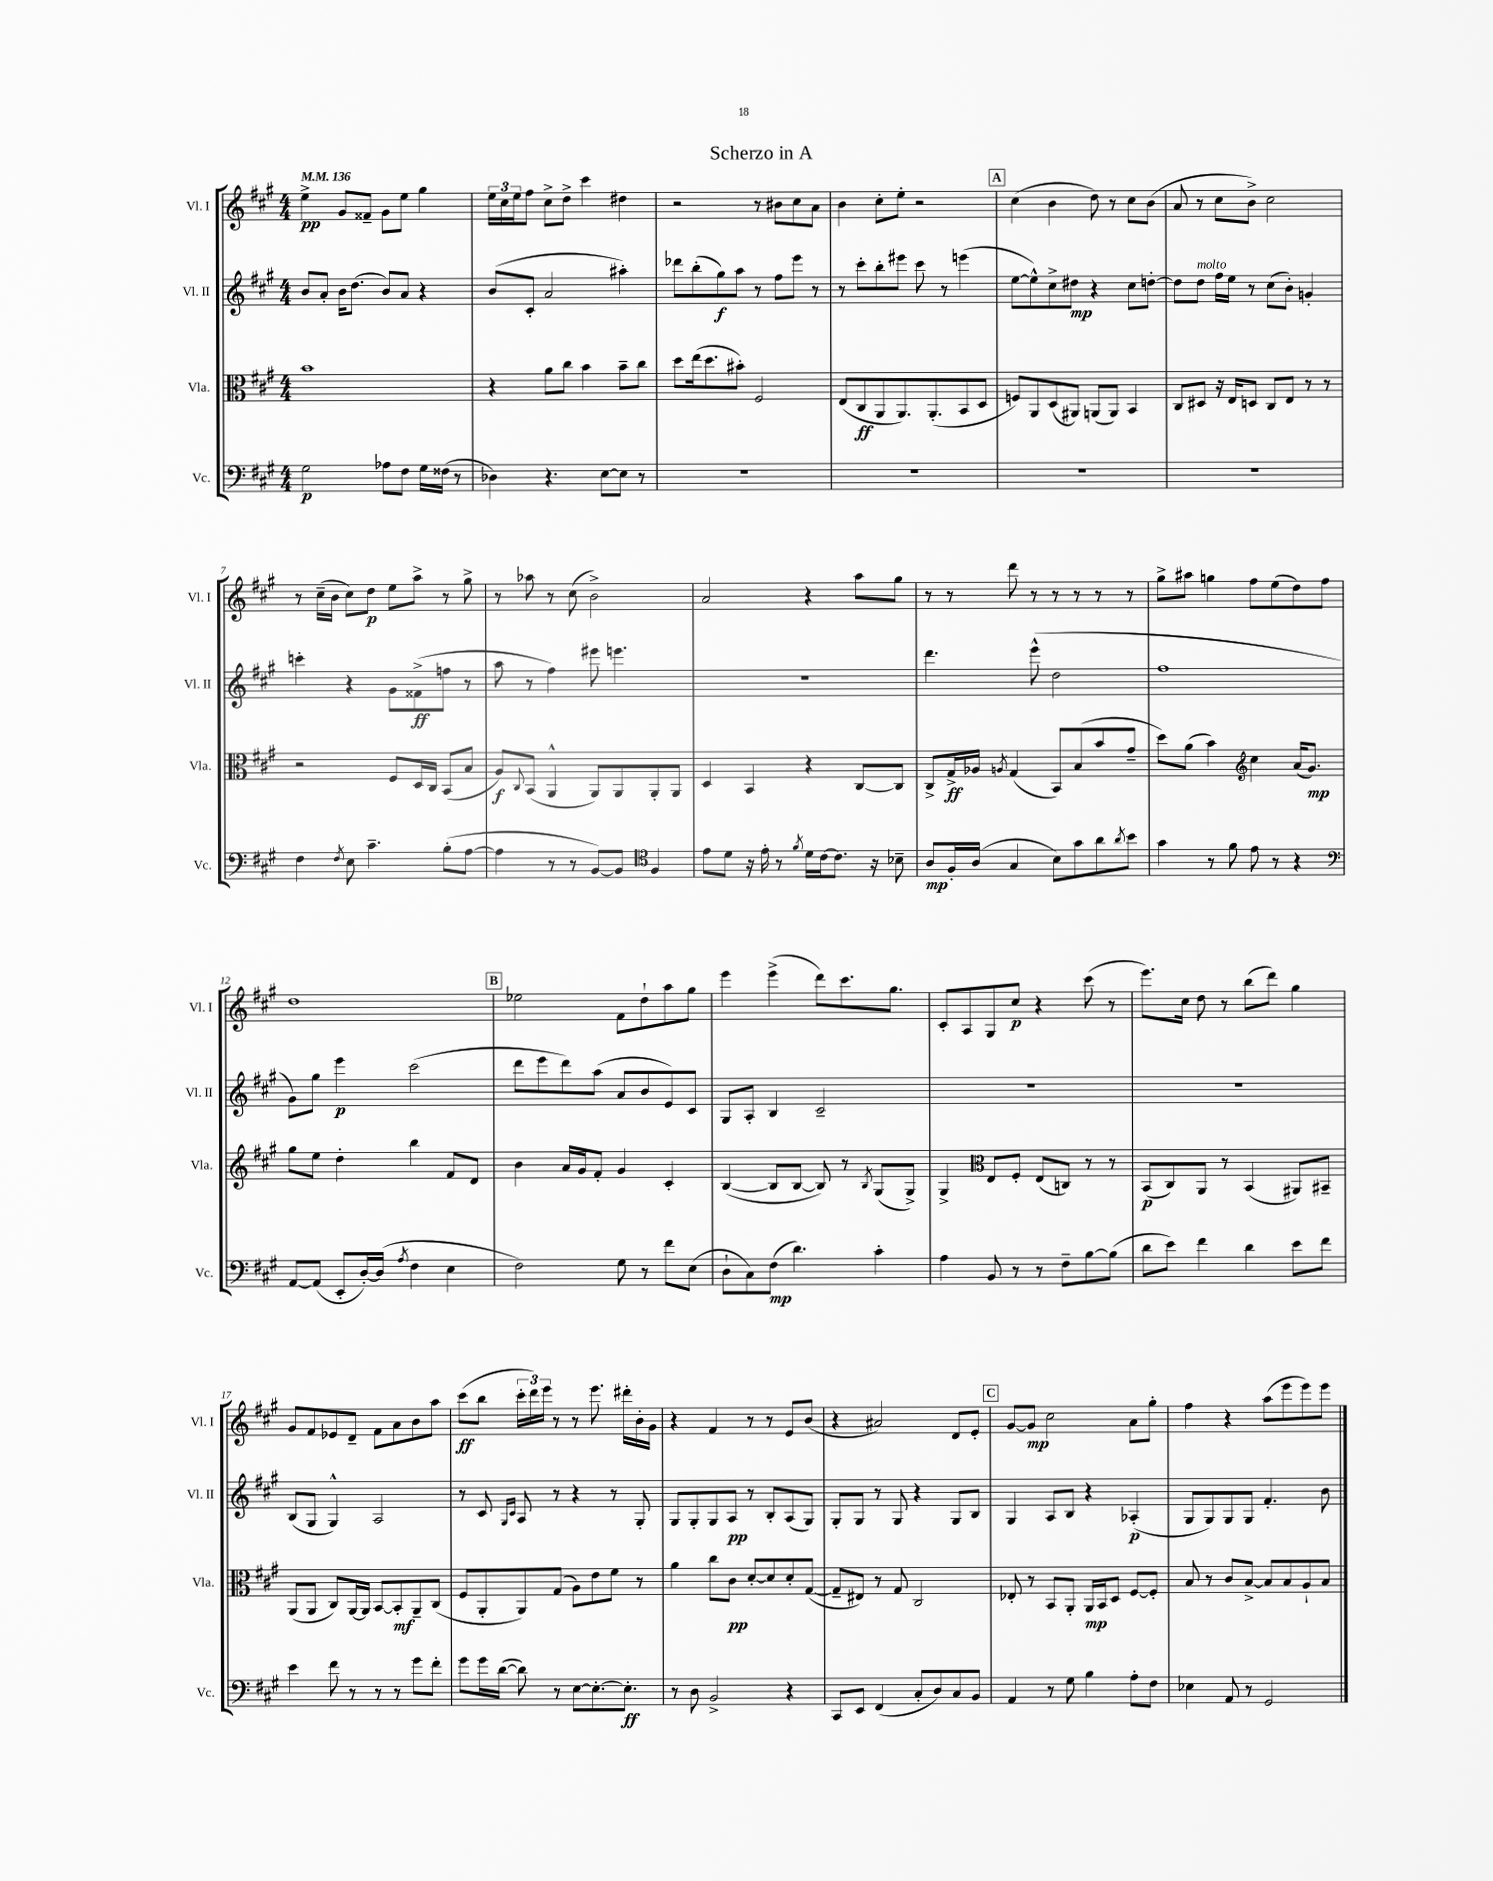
\header { title = "Scherzo in A" }
<<
\new StaffGroup <<
\new Staff = "s0" \with { instrumentName = "Vl. I" shortInstrumentName = "Vl. I" } {
    \clef treble \key a \major \numericTimeSignature \time 4/4 \tempo 4 = 136
    e''4->\pp gis'8 fisis'8-- gis'8 e''8 gis''4 |
    \tuplet 3/2 { e''16 cis''16 e''16 } fis''8 cis''8-> d''8-> cis'''4 dis''4 |
    r2 r8 bis'8 cis''8 a'8 |
    b'4 cis''8-. e''8-. r2 |
    \mark \markup { \box "A" } cis''4( b'4 d''8) r8 cis''8 b'8( |
    a'8 r8 cis''8 b'8->) cis''2 |
    r8 cis''16--( b'16 cis''8) d''8\p e''8 a''8-> r8 gis''8-> |
    r8 aes''8 r8 cis''8( b'2->) |
    a'2 r4 a''8 gis''8 |
    r8 r8 d'''8 r8 r8 r8 r8 r8 |
    gis''8-> ais''8 g''4 fis''8 e''8( d''8) fis''8 |
    d''1 |
    \mark \markup { \box "B" } ees''2 fis'8 d''8-! a''8 gis''8 |
    e'''4 e'''4->( d'''8) cis'''8. gis''8. |
    cis'8-. a8 gis8 cis''8\p r4 cis'''8( r8 |
    e'''8.) cis''16 d''8 r8 b''8( d'''8) gis''4 |
    gis'8 fis'8 ees'8 d'8-- fis'8 a'8 b'8 a''8 |
    cis'''8\ff( b''8 \tuplet 3/2 { cis'''16-. d'''16) e'''16 } r8 r8 e'''8. dis'''16-. b'16-. gis'16 |
    r4 fis'4 r8 r8 e'8 b'8( |
    r4 ais'2) d'8 e'8-. |
    \mark \markup { \box "C" } gis'8~ gis'8\mp cis''2 a'8 gis''8-. |
    fis''4 r4 a''8( e'''8 e'''8) e'''8 \bar "|." |
}
\new Staff = "s1" \with { instrumentName = "Vl. II" shortInstrumentName = "Vl. II" } {
    \clef treble \key a \major \numericTimeSignature \time 4/4
    b'8 a'8-. b'16 d''8.( b'8) a'8 r4 |
    b'8( cis'8-. a'2 ais''4-.) |
    des'''8 b''8-.( gis''8\f) a''8 r8 fis''8 e'''8 r8 |
    r8 cis'''8-. b''8-. eis'''8 cis'''8 r8 e'''4( |
    \mark \markup { \box "A" } e''8~ e''8-^) cis''8-> dis''8\mp r4 cis''8 d''8~-. |
    d''8 d''8^\markup { \italic "molto" } fis''16 e''16 r8 cis''8( b'8-.) g'4-. |
    c'''4-. r4 gis'8 fisis'8->\ff( f''8 r8 |
    a''8 r8 fis''4) eis'''8 e'''4. |
    R1 |
    d'''4. e'''8-^( d''2 |
    fis''1 |
    gis'8) gis''8 e'''4\p cis'''2( |
    \mark \markup { \box "B" } d'''8 e'''8 d'''8) a''8( a'8 b'8 e'8) cis'8 |
    gis8 a8-. b4 cis'2-- |
    R1 |
    R1 |
    b8( gis8 gis4-^) a2 |
    r8 cis'8 \grace { gis16 cis'16 } a8 r8 r4 r8 gis8-. |
    gis8 gis8-. gis8 a8\pp r8 b8-. a8( gis8) |
    gis8-. gis8 r8 gis8 r4 gis8 b8 |
    \mark \markup { \box "C" } gis4 a8 b8 r4 aes4-.\p( |
    gis8 gis8) gis8 gis8 fis'4.-. b'8 \bar "|." |
}
\new Staff = "s2" \with { instrumentName = "Vla." shortInstrumentName = "Vla." } {
    \clef alto \key a \major \numericTimeSignature \time 4/4
    b'1 |
    r4 a'8 cis''8 b'4 b'8-- cis''8 |
    d''8 e''16( d''8. bis'8-.) fis2 |
    e8( cis8\ff a,8 a,8.) a,8.-.( b,8 d8 |
    \mark \markup { \box "A" } f8) a,8 d8( ais,8) a,8( a,8) b,4 |
    cis8 dis8 r16 e16 d8 cis8 e8 r8 r8 |
    r2 fis8 d16 cis16 b,8( b8 |
    a8\f) \appoggiatura { cis8 } b,8( a,4-^ a,8) a,8 a,8-. a,8 |
    d4 b,4 r4 cis8~ cis8 |
    cis8-> gis16->\ff aes16 \acciaccatura { a8 } gis4( b,8) b8( b'8 gis'8-- |
    d''8) a'8( b'4) \clef treble cis''4 a'16( gis'8.\mp) |
    gis''8 e''8 d''4-. b''4 fis'8 d'8 |
    \mark \markup { \box "B" } b'4 a'16 gis'16 fis'8-. gis'4 cis'4-. |
    b4~( b8 b8~ b8) r8 \acciaccatura { b8 } gis8( gis8->) |
    gis4-> \clef alto e8 fis8-. e8( c8) r8 r8 |
    b,8\p( cis8) a,8 r8 b,4( ais,8) bis,8-- |
    a,8( a,8 cis8) a,16~ a,16 b,8~ b,8-.\mf a,8-- cis8( |
    fis8 a,8-. a,8) gis8( a8) e'8 fis'8 r8 |
    a'4 cis''8 cis'8\pp d'8~-. d'8 d'8-. gis8~( |
    gis8-- eis8) r8 gis8 cis2 |
    \mark \markup { \box "C" } ees8-. r8 b,8 a,8-. a,16\mp b,16 d8 fis8~ fis8-. |
    b8 r8 cis'8 b8~-> b8 b8 a8-! b8 \bar "|." |
}
\new Staff = "s3" \with { instrumentName = "Vc." shortInstrumentName = "Vc." } {
    \clef bass \key a \major \numericTimeSignature \time 4/4
    gis2\p aes8 fis8 gis16 fisis16( r8 |
    des4) r4. e8~ e8 r8 |
    R1 |
    R1 |
    \mark \markup { \box "A" } R1 |
    R1 |
    fis4 \acciaccatura { fis8 } e8 cis'4.-- b8-.( a8~ |
    a4 r8 r8 b,8~) b,8 \clef tenor fis4 |
    e'8 d'8 r16 e'16-. r8 \acciaccatura { fis'8 } d'16 cis'16~ cis'8. r16 bes8-- |
    a8\mp fis16-. a16( gis4 b8) gis'8 a'8 \acciaccatura { a'8 } b'8 |
    gis'4 r8 fis'8 e'8 r8 r4 |
    \clef bass a,8~ a,8( e,8-. d16~-.) d16( \acciaccatura { a8 } fis4 e4 |
    \mark \markup { \box "B" } fis2) gis8 r8 fis'8 e8( |
    d8-! cis8) fis8\mp( d'4.) cis'4-. |
    a4 b,8 r8 r8 fis8-- b8~ b8( |
    d'8 e'8) fis'4 d'4 e'8 fis'8 |
    e'4 fis'8 r8 r8 r8 gis'8 fis'8-. |
    gis'8 gis'16 d'16~( d'8) r8 e8~ e8.~-. e8.-.\ff |
    r8 d8 b,2-> r4 |
    cis,8 e,8 fis,4( cis8-. d8) cis8 b,8 |
    \mark \markup { \box "C" } a,4 r8 gis8 b4 a8-. fis8 |
    ees4 a,8 r8 gis,2 \bar "|." |
}
>>
>>
